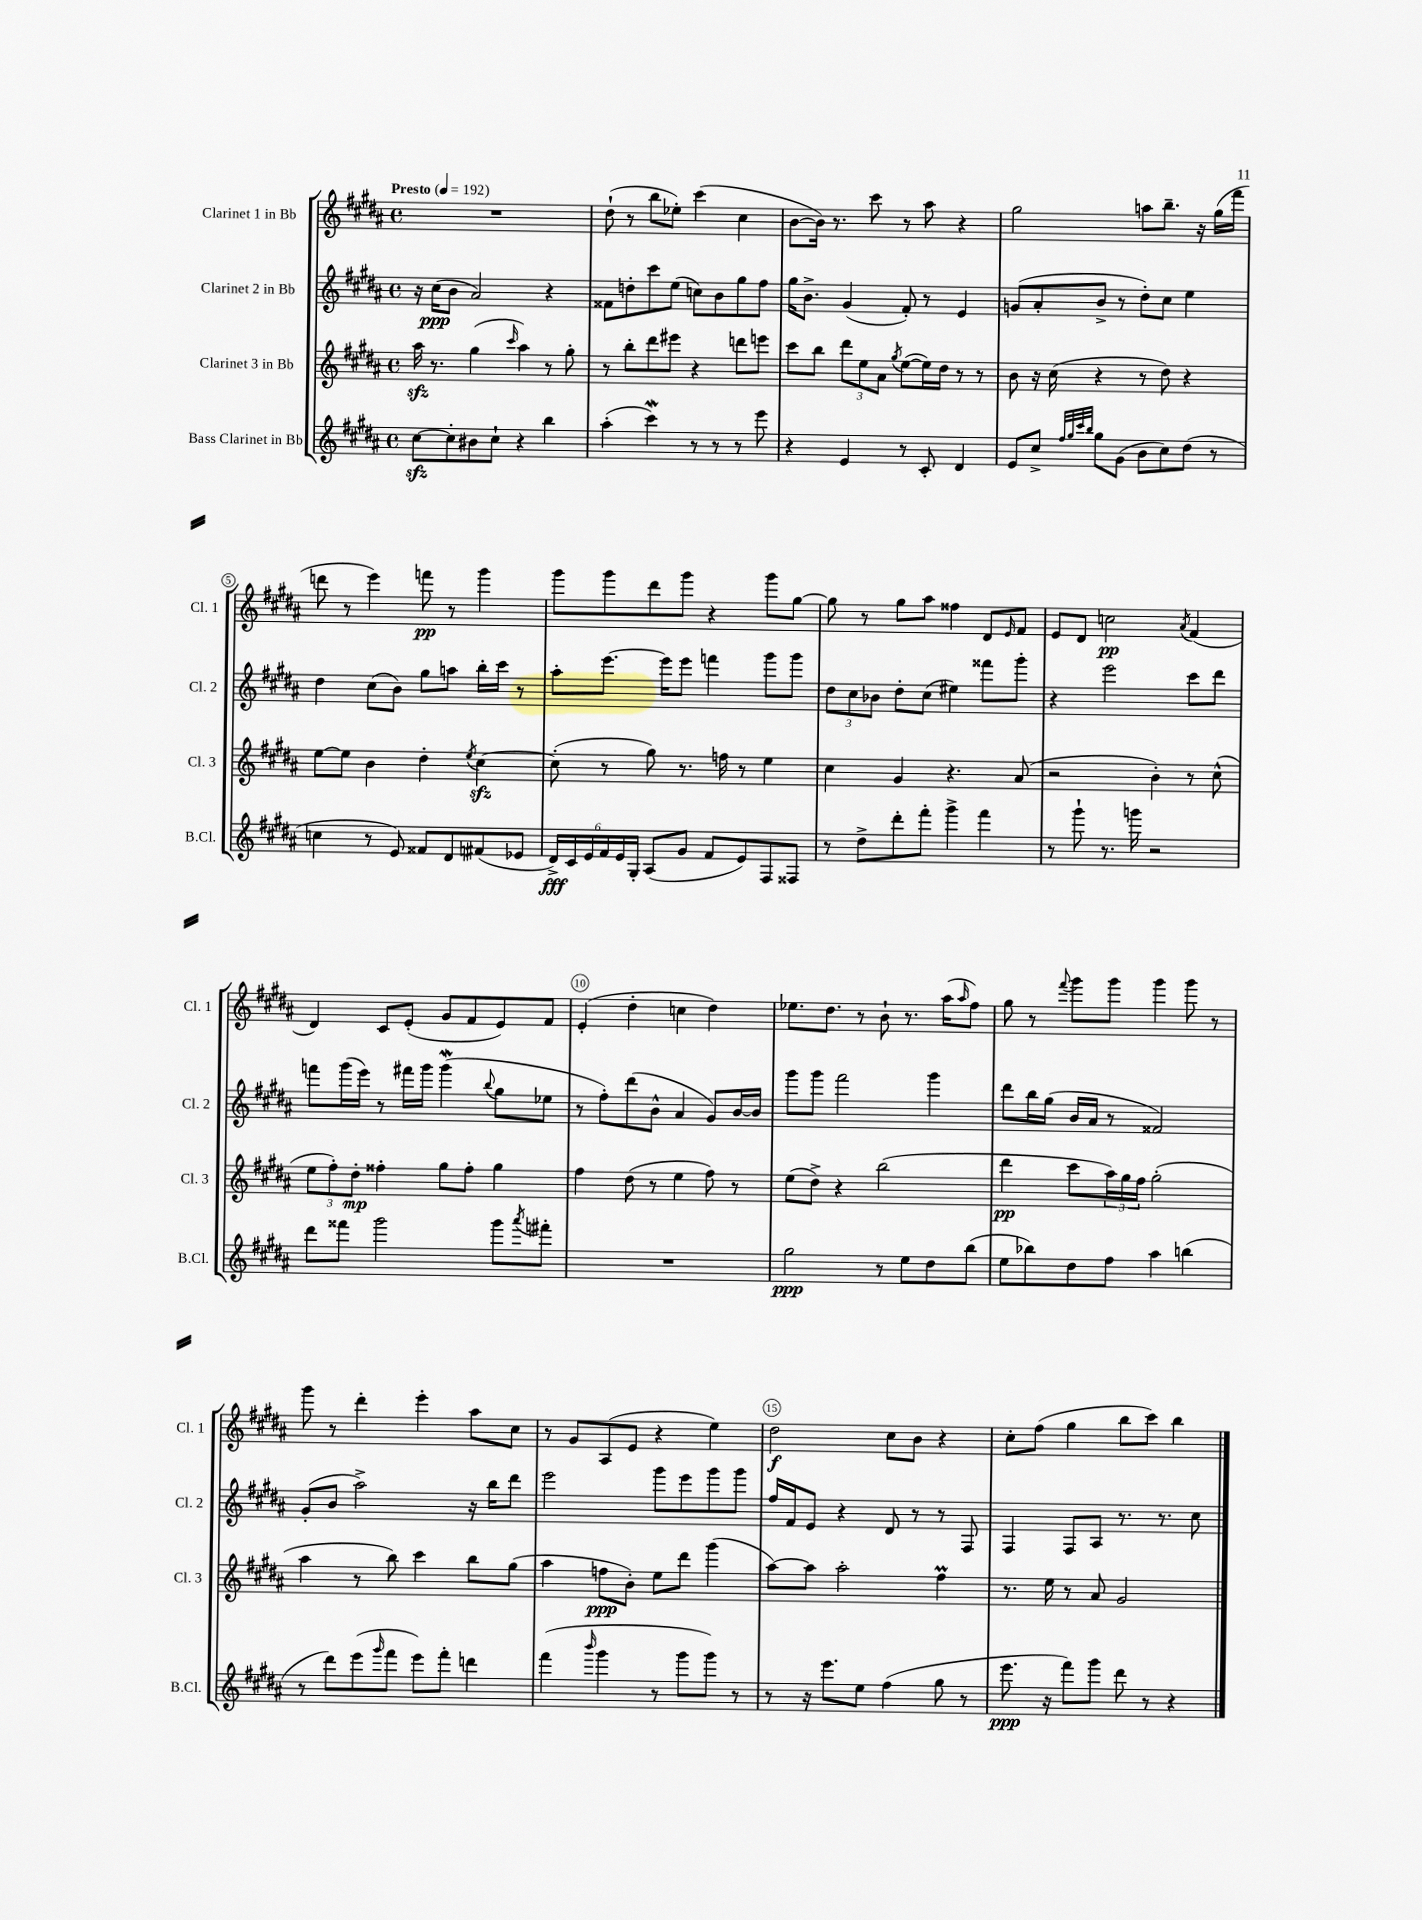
<<
\new StaffGroup <<
\new Staff = "s0" \with { instrumentName = "Clarinet 1 in Bb" shortInstrumentName = "Cl. 1" } {
    \clef treble \key b \major \defaultTimeSignature \time 4/4 \tempo "Presto" 4 = 192
    R1 |
    dis''8-!( r8 b''8 ees''8-.) cis'''4( cis''4 |
    b'8~ b'16) r8. cis'''8 r8 ais''8 r4 |
    gis''2 a''8 b''8.-- r16 gis''16( fis'''16 |
    d'''8 r8 e'''4) f'''8\pp r8 gis'''4 |
    gis'''8 gis'''8 dis'''8 gis'''8 r4 gis'''8 gis''8~ |
    gis''8 r8 gis''8 ais''8 fisis''4 dis'8 \grace { e'16 } fis'8 |
    e'8 dis'8 c''2\pp \acciaccatura { ais'8 } fis'4( |
    dis'4) cis'8 e'8-.( gis'8 fis'8 e'8) fis'8 |
    e'4-.( dis''4-. c''4 dis''4) |
    ees''8. dis''8. r8 b'8-! r8. ais''16( \grace { ais''16 } fis''8) |
    gis''8 r8 \appoggiatura { fis'''8 } gis'''8 gis'''8 gis'''4 gis'''8 r8 |
    gis'''8 r8 dis'''4-. e'''4-. ais''8 cis''8 |
    r8 gis'8 ais8( e'8 r4 e''4) |
    dis''2\f cis''8 b'8 r4 |
    cis''8-. fis''8( gis''4 b''8 cis'''8) b''4 \bar "|." |
}
\new Staff = "s1" \with { instrumentName = "Clarinet 2 in Bb" shortInstrumentName = "Cl. 2" } {
    \clef treble \key b \major \defaultTimeSignature \time 4/4
    r16 cis''16\ppp( b'8 ais'2) r4 |
    fisis'8 d''8-. cis'''8 e''8( c''8) b'8 gis''8 fis''8 |
    gis''16 b'8.-> gis'4( fis'8-.) r8 e'4 |
    g'8( ais'8-. b'8-> r8 dis''8-.) cis''8 e''4 |
    dis''4 cis''8( b'8) gis''8 a''8 b''16-. cis'''16 r8 |
    ais''8-. e'''8.~ e'''16 e'''8 f'''4 gis'''8 gis'''8 |
    \tuplet 3/2 { dis''8 cis''8 bes'8 } dis''8-. cis''8( eis''4) fisis'''8 gis'''8-. |
    r4 e'''2 cis'''8 dis'''8 |
    f'''8 gis'''16( e'''16) r8 fis'''16 gis'''16 gis'''4\mordent( \appoggiatura { b''8 } gis''8 ees''8 |
    r8 fis''8-.) dis'''8( b'8-^ ais'4 gis'8) b'16~ b'16 |
    gis'''8 gis'''8 fis'''2 gis'''4 |
    dis'''8 b''16 gis''16( b'16 ais'16 r8 fisis'2) |
    gis'8-.( b'8 ais''2->) r16 b''16 dis'''8 |
    e'''2 gis'''8 e'''8 gis'''8 gis'''8 |
    fis''16 fis'16 e'8 r4 dis'8 r8 r8 fis8 |
    fis4 fis8 ais8 r8. r8. cis''8 \bar "|." |
}
\new Staff = "s2" \with { instrumentName = "Clarinet 3 in Bb" shortInstrumentName = "Cl. 3" } {
    \clef treble \key b \major \defaultTimeSignature \time 4/4
    ais''16\sfz r8. gis''4( \grace { cis'''16 } ais''4) r8 gis''8-. |
    r8 b''8-. dis'''8 eis'''8 r4 d'''8 e'''8 |
    cis'''8 b''8 \tuplet 3/2 { dis'''8 e''8 ais'8 } \acciaccatura { gis''8 } e''8~( e''16) dis''16 r8 r8 |
    b'8 r16 cis''16( r4 r8 dis''8) r4 |
    e''8~ e''8 b'4 dis''4-. \acciaccatura { e''8 } cis''4~\sfz |
    cis''8-.( r8 gis''8) r8. f''16 r8 e''4 |
    cis''4 gis'4 r4. ais'8( |
    r2 b'4-.) r8 cis''8-^( |
    \tuplet 3/2 { e''8 fis''8-.) dis''8-.\mp } fisis''4-. gis''8 fisis''8-. gis''4 |
    fis''4 dis''8( r8 e''4 fis''8) r8 |
    e''8( dis''8->) r4 b''2( |
    dis'''4\pp cis'''8 \tuplet 3/2 { ais''16) gis''16 fis''16 } gis''2-.( |
    ais''4 r8 b''8) cis'''4 b''8 gis''8( |
    ais''4 f''8\ppp b'8-.) e''8 dis'''8 gis'''4( |
    ais''8~) ais''8 ais''2-. fis''4\prall |
    r8. e''16 r8 ais'8 gis'2 \bar "|." |
}
\new Staff = "s3" \with { instrumentName = "Bass Clarinet in Bb" shortInstrumentName = "B.Cl." } {
    \clef treble \key b \major \defaultTimeSignature \time 4/4
    cis''8~\sfz cis''8-. bis'8 cis''8-! r4 b''4 |
    ais''4-.( cis'''4\mordent) r8 r8 r8 e'''8 |
    r4 e'4 r8 cis'8-. dis'4 |
    e'8 cis''8-> \grace { fis''32 gis''32 cis'''32 b''32 } gis''8 gis'8( b'8 cis''8) dis''8( r8 |
    c''4 r8 e'8) fisis'8 dis'8 fis'8( ees'8 |
    \tuplet 6/4 { dis'16->\fff) cis'16 e'16 fis'16 e'16 gis16-. } ais8( gis'8 fis'8 e'8) fis8 fisis8 |
    r8 dis''8-> dis'''8-. fis'''8-. gis'''4-> fis'''4 |
    r8 gis'''8-! r8. g'''16 r2 |
    dis'''8 fisis'''8 gis'''2 gis'''8 \acciaccatura { ais'''8 } fis'''8-. |
    R1 |
    gis''2\ppp r8 e''8 dis''8 b''8( |
    e''8 bes''8) dis''8 fis''8 ais''4 b''4( |
    r8 dis'''8) e'''8( \grace { gis'''16 } fis'''8 e'''8) fis'''8-. d'''4 |
    fis'''4( \grace { b'''16 } gis'''4 r8 gis'''8 gis'''8) r8 |
    r8 r16 e'''8. e''8 fis''4( gis''8 r8 |
    e'''8.\ppp r16 fis'''8) gis'''8 dis'''8 r8 r4 \bar "|." |
}
>>
>>
\layout { \context { \Score \override BarNumber.break-visibility = ##(#f #t #t) barNumberVisibility = #(every-nth-bar-number-visible 5) \override BarNumber.stencil = #(make-stencil-circler 0.1 0.3 ly:text-interface::print) } }
